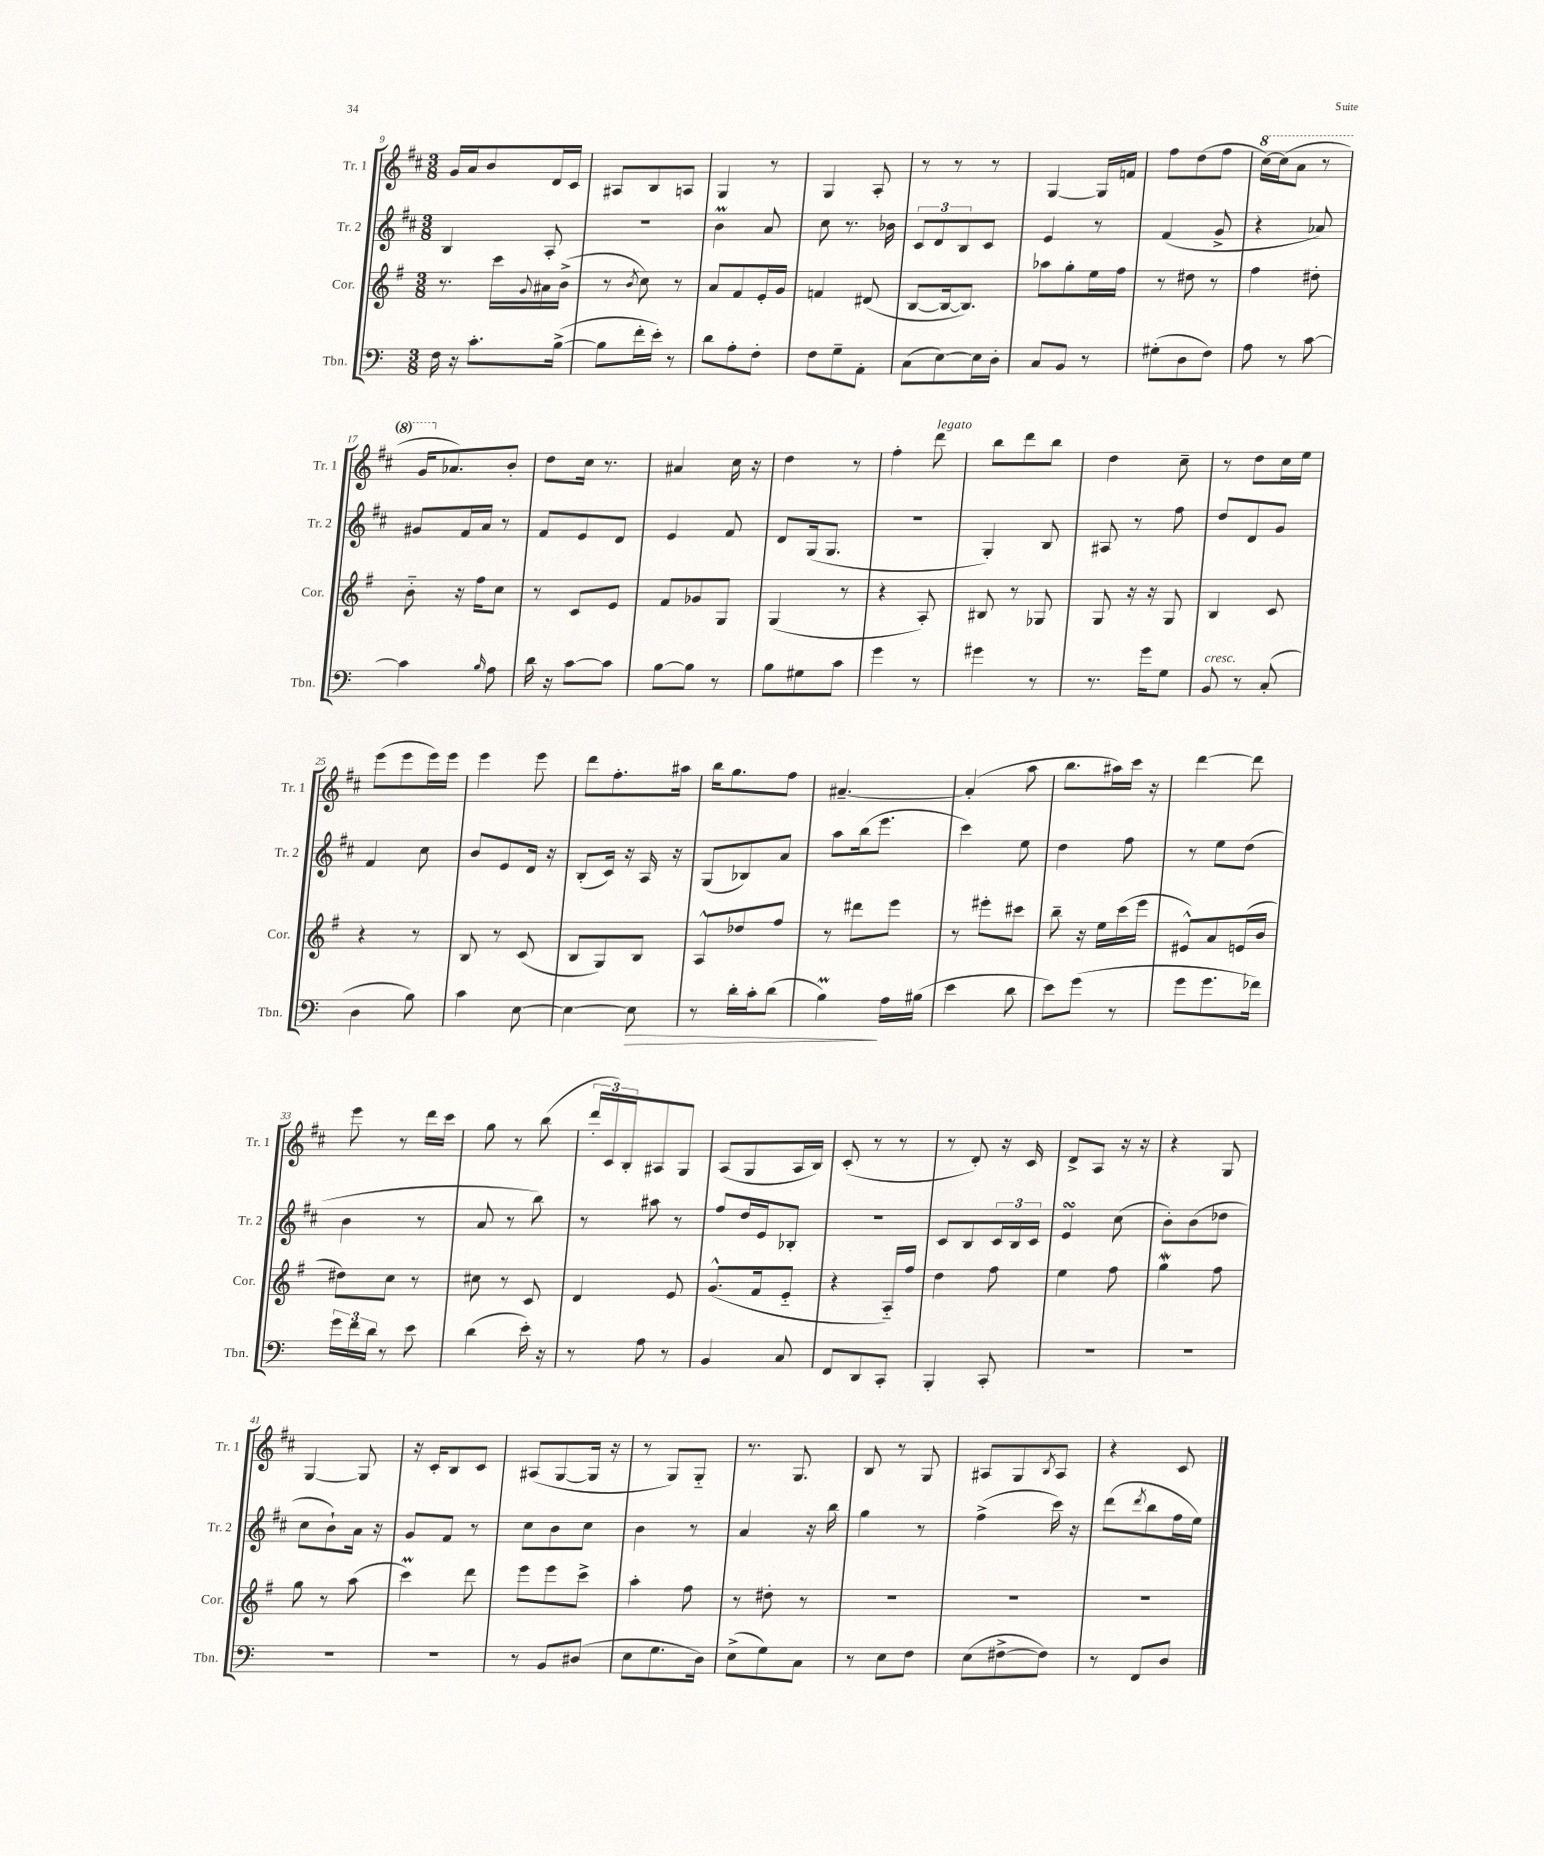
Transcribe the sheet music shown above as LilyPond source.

<<
\new StaffGroup <<
\new Staff = "s0" \with { instrumentName = "Tr. 1" shortInstrumentName = "Tr. 1" } {
    \clef treble \key d \major \numericTimeSignature \time 3/8
    g'16 a'16 b'8 d'16 cis'16 |
    ais8 b8 a8 |
    g4 r8 |
    g4 a8-. |
    r8 r8 r8 |
    g4~ g16 f'16 |
    fis''8 d''8( fis''8 |
    \ottava #1 cis'''16~) cis'''16( a''8 r8 |
    g''16 \ottava #0 aes'8.) b'8-. |
    d''8 cis''16 r8. |
    ais'4 cis''16 r16 |
    d''4 r8 |
    fis''4-. d'''8^\markup { \italic "legato" } |
    b''8 d'''8 b''8 |
    d''4 cis''8-- |
    r8 d''8 cis''16 e''16 |
    e'''8( e'''8 e'''16) e'''16 |
    e'''4 e'''8 |
    d'''8 fis''8.-. ais''16 |
    b''16 g''8. fis''8 |
    ais'4.~-- |
    ais'4-.( a''8 |
    b''8. ais''16) cis'''16 r16 |
    d'''4~ d'''8 |
    e'''8 r8 d'''16 cis'''16 |
    g''8 r8 b''8( |
    \tuplet 3/2 { d'''16-. cis'16) b16-. } ais8 g8 |
    a8( g8 a16 b16) |
    cis'8-.( r8 r8 |
    r8 d'8-.) r16 cis'16 |
    d'8-> a8 r16 r16 |
    r4 g8 |
    g4~ g8 |
    r16 cis'16-. b8 cis'8 |
    ais8( g8~ g16 r16 |
    r8 g8) g8-_ |
    r8. g8. |
    b8 r8 g8 |
    ais8 g8 \acciaccatura { b8 } ais8 |
    r4 cis'8 \bar "|." |
}
\new Staff = "s1" \with { instrumentName = "Tr. 2" shortInstrumentName = "Tr. 2" } {
    \clef treble \key d \major \numericTimeSignature \time 3/8
    b4 a8-. |
    R4. |
    b'4\prall a'8 |
    cis''8 r8. bes'16 |
    \tuplet 3/2 { cis'8 d'8 b8 } cis'8 |
    e'4 r8 |
    fis'4( g'8-> |
    r4 aes'8) |
    gis'8 fis'16 a'16 r8 |
    fis'8 e'8 d'8 |
    e'4 fis'8 |
    d'8 g16( g8. |
    R4. |
    g4-.) b8 |
    ais8 r8 fis''8 |
    d''8 d'8 g'8 |
    fis'4 cis''8 |
    b'8 e'8 d'16 r16 |
    b8-.( cis'16) r16 a16 r16 |
    g8( bes8) a'8 |
    a''8 b''16( e'''8. |
    cis'''4) e''8 |
    d''4 fis''8 |
    r8 e''8 d''8( |
    b'4 r8 |
    a'8 r8 b''8) |
    r8 ais''8 r8 |
    fis''8 d''16 e'16 bes8-. |
    R4. |
    cis'8 b8 \tuplet 3/2 { cis'16 b16 cis'16 } |
    e'4\turn cis''8( |
    b'8-.) b'8( des''8 |
    cis''8 b'8-!) a'16 r16 |
    g'8 fis'8 r8 |
    cis''8 b'8 cis''8 |
    b'4 r8 |
    a'4 r16 b''16 |
    g''4 r8 |
    fis''4->( cis'''16) r16 |
    d'''8( \acciaccatura { d'''8 } b''8 fis''16 e''16) \bar "|." |
}
\new Staff = "s2" \with { instrumentName = "Cor." shortInstrumentName = "Cor." } {
    \clef treble \key g \major \numericTimeSignature \time 3/8
    r8. c'''16 \appoggiatura { g'8 } ais'16 b'16->( |
    r8 \acciaccatura { b'8 } c''8) r8 |
    a'8 fis'8 e'16-. g'16 |
    f'4 dis'8( |
    b8~ b16~ b8.) |
    aes''8 g''8-. e''16 fis''16 |
    r8 dis''8 r8 |
    fis''4 dis''8-. |
    b'8-_ r16 fis''16 c''8 |
    r8 c'8 e'8 |
    fis'8 ges'8 g8 |
    g4( r8 |
    r4 a8-.) |
    bis8 r8 ges8 |
    g8 r16 r16 g8 |
    b4 c'8 |
    r4 r8 |
    b8 r8 c'8( |
    b8 g8) b8 |
    a8-^ des''8 fis''8 |
    r8 dis'''8 e'''8 |
    r8 eis'''8-. cis'''8 |
    b''8-- r16 e''16 c'''16( e'''16 |
    eis'8-^) a'8 e'16( b'16 |
    dis''8) c''8 r8 |
    cis''8 r8 c'8 |
    d'4 e'8 |
    g'8.-^( fis'16 e'8-_ |
    r4 a16-_) fis''16 |
    d''4 fis''8 |
    e''4 fis''8 |
    g''4\mordent fis''8 |
    g''8 r8 a''8( |
    c'''4\prall) d'''8 |
    e'''8 e'''8 c'''8-> |
    a''4-. fis''8 |
    r8 dis''8-. r8 |
    R4. |
    R4. |
    R4. \bar "|." |
}
\new Staff = "s3" \with { instrumentName = "Tbn." shortInstrumentName = "Tbn." } {
    \clef bass \key c \major \numericTimeSignature \time 3/8
    f16 r16 c'8.-. b16~->( |
    b8 f'16-. e'16-.) r8 |
    d'8 a8-. f8-. |
    f8 g8-- a,8-. |
    c8( e8~) e16 d16-. |
    c8 b,8 r8 |
    gis8-.( d8 f8) |
    a8 r8 c'8~ |
    c'4 \grace { b16 } a8 |
    d'16 r16 c'8~ c'8 |
    b8~ b8 r8 |
    b8 gis8 c'8 |
    g'4 r8 |
    gis'4 r8 |
    r8. g'16 g8 |
    b,8^\markup { \italic "cresc." } r8 c8-.( |
    d4 b8) |
    c'4 e8~ |
    e4~ e8\> |
    r8 d'16-. c'16-. d'8( |
    b4\prall\!) a16 bis16( |
    e'4 d'8 |
    e'8) g'8( r8 |
    g'8 g'8. fes'16) |
    \tuplet 3/2 { g'16 f'16 d'16 } r8 e'8 |
    d'4( e'16-.) r16 |
    r8 a8 r8 |
    b,4 c8 |
    f,8 d,8 c,8-. |
    b,,4-. c,8-. |
    R4. |
    R4. |
    R4. |
    R4. |
    r8 b,8 dis8( |
    e8 g8. d16) |
    e8->( g8) c8 |
    r8 e8 f8 |
    e8( fis8~-> fis8) |
    r8 f,8 d8 \bar "|." |
}
>>
>>
\layout { \context { \Score currentBarNumber = #9 } }
